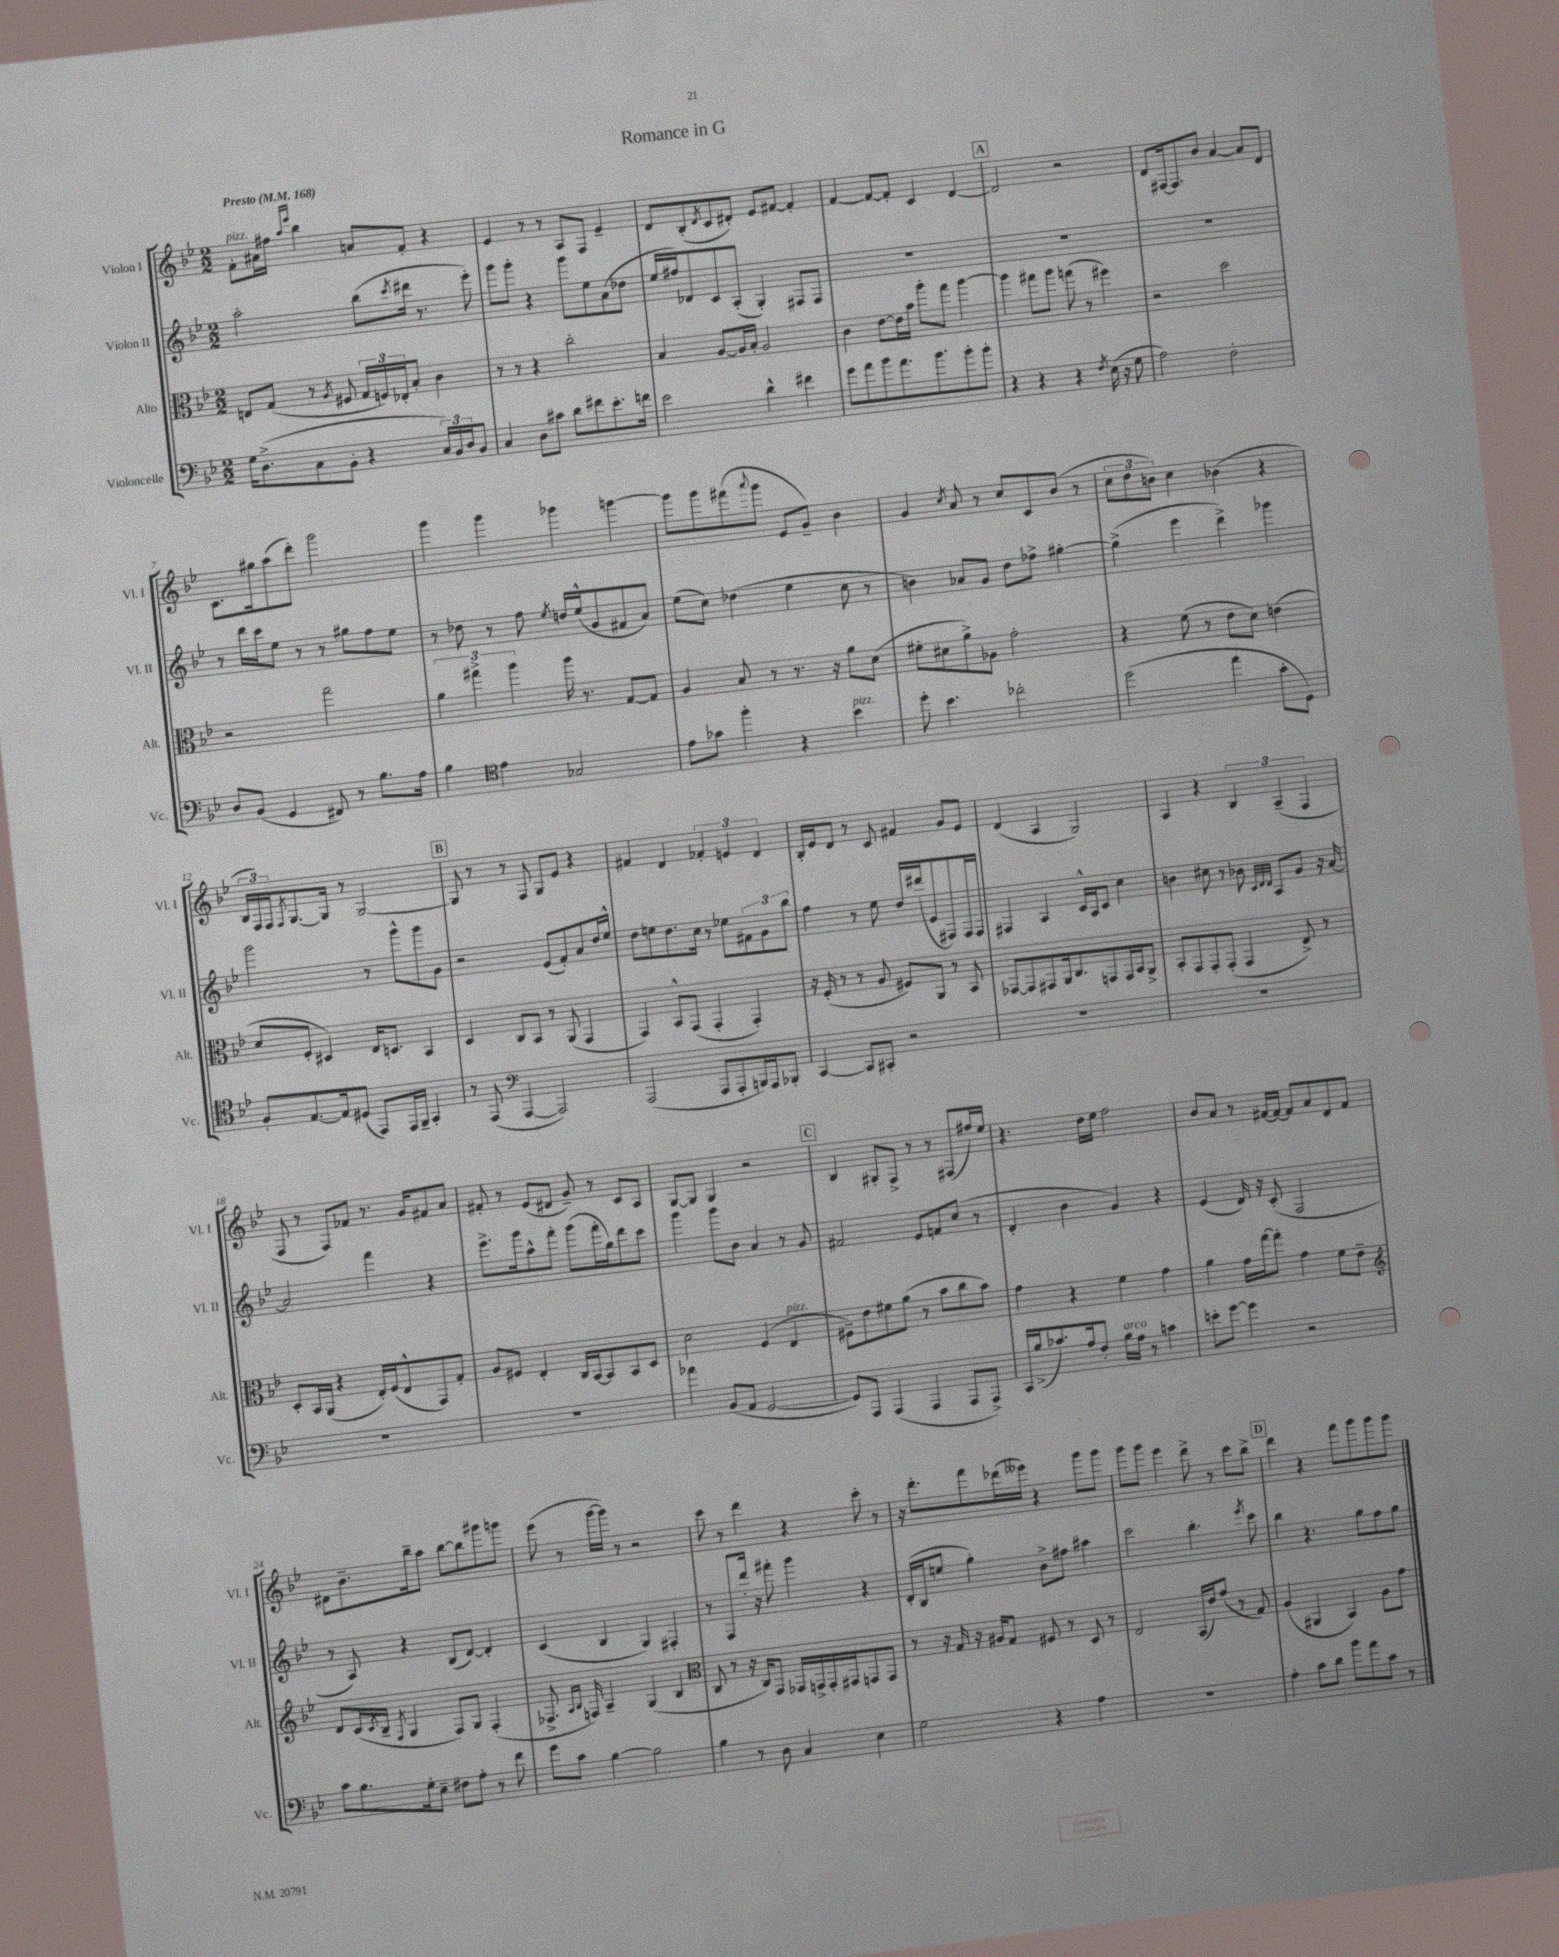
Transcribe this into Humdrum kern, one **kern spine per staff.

**kern	**kern	**kern	**kern
*staff4	*staff3	*staff2	*staff1
*clefF4	*clefC3	*clefG2	*clefG2
*k[b-e-]	*k[b-e-]	*k[b-e-]	*k[b-e-]
*M2/2	*M2/2	*M2/2	*M2/2
*MM168	*MM168	*MM168	*MM168
16G\LK	8E/L	2aa'\	8f'\L
(8.D^\	.	.	.
.	(8G/J	.	16a#\L
.	.	.	16ff#\JJ
.	.	.	16qqaa/LL
.	.	.	16qqeee-/JJ
8C\	8r	.	4bb-\
.	8qA/	.	.
8BB-'\J	8F#/	.	.
4r	24G/LL	(8bb-\L	8a/L
.	24F/)	.	.
.	24E-'/J	.	.
.	.	8qccc/	.
.	8B-'/J	16ddd#\Jk	8f'/J
.	.	8.r	.
24C/LL)	4c\	.	4r
24BB-/	.	.	.
24D/J	.	.	.
8BB-/J	.	8eee-'\)	.
=	=	=	=
4C/	8r	8ggg\L	4e-/
.	8r	8ggg'\J	.
8D\L	4r	4r	8r
8c#\J	.	.	8r
8d\L	2cc'\	8ggg\L	8A/L
8f#\	.	8ee-\	8F/J
8.e-'\	.	(8a\	4e-~/
.	.	8dd-\J	.
16f\Jk	.	.	.
=	=	=	=
2e-\	4B-/	16ee-/LL	8d/L
.	.	16ff#/J)	.
.	.	8d-/	(8B-'/
.	.	.	8qd/
.	[8A/L	8c/	8c/
.	16A/]L	(8A'/J	8d#'/J)
.	16B-'/JJ	.	.
4d^^\	2A/	4G'/)	8e-/L
.	.	.	[8f#/J
4f#\	.	8F#/L	4f#'/]
.	.	8F#/J	.
=	=	=	=
8g\L	4c\	1r	[4f/
8a\	.	.	.
8b-\	[8e-\L	.	8f/_L
8.a\	16e-\]L	.	8f'/]J
.	16b-\JJ	.	.
.	8aa'\L	.	4c/
8.b-\	.	.	.
.	8gg\J	.	.
8b-'\	[4aa\	.	[4d/
8b-'\J	.	.	.
=	=	=	=
4r	4aa\]	1r	2d/]
4r	8gg#\L	.	.
.	8aa\J	.	.
4r	(8gg\	.	2r
.	8r	.	.
8qF/	.	.	.
(16E-\	4ff#\)	.	.
16r	.	.	.
8G\	.	.	.
=	=	=	=
2A\)	2r	1r	8d/L
.	.	.	[16F#/k
.	.	.	8.F#/]
.	.	.	8b-/J
2F'\	2dd\	.	[4a/
.	.	.	8a/]L
.	.	.	8d/J
=	=	=	=
8D/L	2r	8r	8.c\L
(8BB-/J	.	16ddd\LL	.
.	.	16ccc\J	16gg#\k
4GG/	.	8ee-\J	(8aa\
.	.	8r	8ddd'\J)
8FF#/)	2gg\	8r	2ggg\
8r	.	8gg#\L	.
8.B-\L	.	8ff\	.
.	.	8ee-\J	.
16A\Jk	.	.	.
=	=	=	=
4B-\	6a\	8r	4ggg\
.	.	8dd-\	.
.	6gg#^\	.	.
*clefC4	*	*	*
4e-\	.	8r	4ggg\
.	6aa\	.	.
.	.	8ff\	.
.	.	8qee-/	.
2G-/	16aa\	16dd/LL	4ggg-\
.	8.r	(16ee-^^/J	.
.	.	8g/	.
.	[8G/L	8f#/	[4ggg\
.	8G/]J	8a/J)	.
=	=	=	=
8e-\L	4A/	(8ee-\L	8ggg\]L
8g-\J	.	8cc\J)	8ggg\
4ff'\	8B-/	(4dd-\	(8fff#\
.	.	.	8qqaaa/
.	8r	.	8ggg\J
4r	8.r	4ee-\	8e-/L
.	.	.	8g~/J)
.	16r	.	.
4b-\	8a\L	8cc\	4b-\
.	(8d\J	8r	.
=	=	=	=
8dd'\	8f#'\L	4b\)	4g/
4.b-\	8d#\	.	.
.	.	.	8qcc/
.	8a^\)	8a-/L	8a/
.	8A-\J	8g/J	8r
2cc-'\	2g'\	8dd\L	8cc/L
.	.	8ff-^\J	8c/
.	.	[4gg#'\	(8b-/J
.	.	.	8r
=	=	=	=
(2dd\	4r	(4gg#^\]	12cc\L
.	.	.	12dd\
.	.	.	12b\J)
.	(8f\	4eee-\	4cc\
.	8r	.	.
4ee-\	8e-\L	4ddd^\)	(4b-\
.	8d\J)	.	.
8g'\L	(4e\	4ggg-\	4r
8D\J)	.	.	.
=	=	=	=
8F'/L	8d/L	2ggg\	24B-/LL
.	.	.	24F/)
.	.	.	24F/J
.	.	.	8qF/
[8.E-/	8F'/J	.	[8.G/
.	4D#/)	.	.
16E-/]k	.	.	16G/]Jk
(8D#/J	.	.	8r
8EE-/L)	16E-/LK	8r	[2G/
.	8.D/J	.	.
16EE-/L	.	8ggg^^\L	.
16FF~/JJ	.	.	.
4GG'/	4BB-/	8ggg\	.
.	.	8g\J	.
=	=	=	=
8r	4D/	2r	8G/]
(8EE-/	.	.	8r
*clefF4	*	*	*
[4AAA/	8C/L	.	8r
.	8BB-/J	.	8F/
2AAA/])	8r	(8e-/L	8G/L
.	(8AA/	8f'/)	8e-/J
.	4GG/	8a/	4r
.	.	16dd/L	.
.	.	16ee-^^/JJ	.
=	=	=	=
(2AAA/	4GG/)	8dd\L	4f#/
.	.	8ee\	.
.	8BB-^^/L	8.dd\	4d/
.	(8GG/J	.	.
.	.	16cc\Jk	.
8AAA/L	4GG'/	8r	6f-'/
8AAA'/	.	8ee-\L	.
.	.	.	6e/
16BBB/L)	4GG'/)	12f#\	.
16AAA/J	.	.	.
.	.	12g\	6d/
8BBB-'/J	.	.	.
.	.	12bb-\J	.
=	=	=	=
[4CC/	16r	4ff\	16B-'/LL
.	(16F'/	.	16e-/J
.	8r	.	8d/J
8CC/]L	8r	8r	8r
8CC#'/J	8A/	8ee-\	8c/
2r	8F#/L)	16dd/LL	4f#/
.	.	(16ddd#/J	.
.	8AA/J	8e-/	.
.	8r	8F#/)	8g/L
.	8BB-/	16F#/L	8e-/J
.	.	16F#/JJ	.
=	=	=	=
1r	[8GG-/L	4F#/	(4d/
.	8GG-/]	.	.
.	8GG#/	4A/	4A/
.	16AA/k	.	.
.	8.C/	.	.
.	.	16c^^/LL	2G/)
.	.	16A/J	.
.	8GG/	8c/J	.
.	16GG/L	4cc\	.
.	16BB-/J	.	.
.	8AA^/J	.	.
=	=	=	=
1r	8BB-'/L	4b\	4A/
.	8GG/	.	.
.	8GG'/	8cc#\	4r
.	(8GG'/J	8r	.
.	4GG/	8b-\	6B-/
.	.	32qqc/LLL	.
.	.	32qqd/	.
.	.	32qqd/JJJ	.
.	.	8A/L	.
.	.	.	(6A~/
.	8E-^/)	8g/J	.
.	.	.	6F/
.	8r	16r	.
.	.	[16a/	.
=	=	=	=
1r	8D'/L	2a/]	8F/
.	16BB-/L	.	8r
.	(16AA/JJ	.	.
.	4r	.	8F/L)
.	.	.	8f-/J
.	16E-'/LL)	4fff\	8.r
.	(16F/J	.	.
.	8E-^^/	.	.
.	.	.	16g/LK
.	8GG/)	4r	8f#/
.	8G'/J	.	8a/J
=	=	=	=
1r	8A/L	8.eee-^\L	8f#'/
.	8F#/J	.	8r
.	.	16ggg\k	.
.	4E-'/	8aa^^\	(8e-/L
.	.	8fff'\J	8d#/J
.	16C/LL	(8ggg\L	8g~/)
.	[16BB-/J	.	.
.	8BB-/]	16fff'\L	8r
.	.	16gg\J)	.
.	8BB-/	8ddd\	8c/L
.	8D/J	8ccc\J	8A/J
=	=	=	=
4a-\	2d\	4ggg\	[8G/L
.	.	.	8G/]J
(8BB-/L	.	8ggg\L	4G/
8AA/J	.	8b-\J	.
[2GG/	(4F/	4a/	2r
.	4E-/	8r	.
.	.	8g/	.
=	=	=	=
8GG/]L)	8F#~\L)	2f#/	4B-/
8AAA/J	8e-\	.	.
(4AAA/	8f#\	.	8G#'/L
.	(8a\J	.	8F^/J
4AAA/	8r	8e-/L	8r
.	8b-\L	8f/	8r
8AAA/L	8cc\	(8cc/J	(8F#/L
8AAA^/J)	8b-\J)	8r	16ff#/L)
.	.	.	16ee-/JJ
=	=	=	=
16CC/LL	4g\	4d'/	4.r
(16B-^/J	.	.	.
8.c-/)	.	.	.
.	4r	4b-\	.
16A/k	.	.	.
8F'/J	.	.	16dd\LL
.	.	.	16ee-\JJ
16B-\LL	4f\	4g/)	2ff\
16A\JJ	.	.	.
8r	.	.	.
4c\	4g\	4r	.
=	=	=	=
8e'\L	4a\	(4e-/	8b-/L
[8g\J	.	.	8a/J
4g\]	16g\LL	16d/)	8r
.	[16gg\J	16r	.
.	8gg'\]J	(8c'/	[16f#/LL
.	.	.	16f#/_JJ
2r	4g\	2F/	8f#/]L
.	.	.	8a/
.	8f\L	.	8d/
.	8e-~\J	.	8f#/J
=	=	=	=
*	*clefG2	*	*
8c\L	8d/L	8r	8d#\L
8.B-\	(16c/L	8A/)	8.b-~\
.	8qc/	.	.
.	16B-~/JJ	.	.
.	8qF/	.	.
.	4G/	4r	.
16G'\k	.	.	16bb-~\k
8E-~\J	.	.	8aa\J
8F#\L	8F/L)	(8B-/L	[8bb-\L
8A'\J	8G/J	[8d/J)	8bb-\]
8r	(4F'/	4d'/]	8ggg#\
8f\	.	.	8ggg\J
=	=	=	=
8g\L	8.F-^/	(4c/	(8eee-\
8c\J	.	.	8r
.	16qqA/LL	.	.
.	16qqB-/JJ	.	.
.	16F/)	.	.
[4B-\	4A~/	4B-/	[16ggg\LL
.	.	.	16ggg\]JJ)
.	.	.	8r
2B-\]	(4G/	4G/)	2r
.	4B-/	4F#'/	.
=	=	=	=
*	*clefC3	*	*
4B-\	8C/	8r	8ccc\
.	8r	8F/L	8r
8r	16r	16ddd'/Jk	4ddd\
.	16C/LK)	16r	.
8D\	8GG/J	8fff#'\	.
4C/	16GG-/LL	4ggg\	4r
.	16GG^/	.	.
.	16GG'/	.	.
.	16GG#/J	.	.
4E-\	8GG/	4r	8ccc'\
.	8GG/J	.	8r
=	=	=	=
2G\	8r	(16d'/LL	16r
.	.	16B-/J	8.ddd'\L
.	16r	8ee/J	.
.	16G/	.	.
.	16r	4gg'\)	8fff\
.	16A#/LK	.	.
.	8G/J	.	(16ddd-\L
.	.	.	16eee--\JJ)
4r	8F#/	8b-^\L	4r
.	8r	8ff#\J	.
4A\	8D/	4aa#\	8ggg\L
.	8r	.	8ggg\J
=	=	=	=
1r	2E-/	2ccc\	8ggg\L
.	.	.	8ggg\J
.	.	.	4eee-\
.	(16BB-/LL	4.bb-'\	8ddd^\
.	16e-/J)	.	.
.	(8g/J	.	8r
.	8r	.	8ccc\L
.	.	8qeee-/	.
.	8G/)	8ccc\	8bb-^\J
=	=	=	=
4A'\	(4A/	4bb-\	4ddd\
8c\L	4AA#/	4.r	4r
8d\J	.	.	.
8b-\L	4BB-/)	.	8fff\L
8a\	.	8gg\L	8ggg\
8c\J	8A\L	8ff\	8ggg\
8r	8g\J	8gg\J	8ggg\J
==	==	==	==
*-	*-	*-	*-
